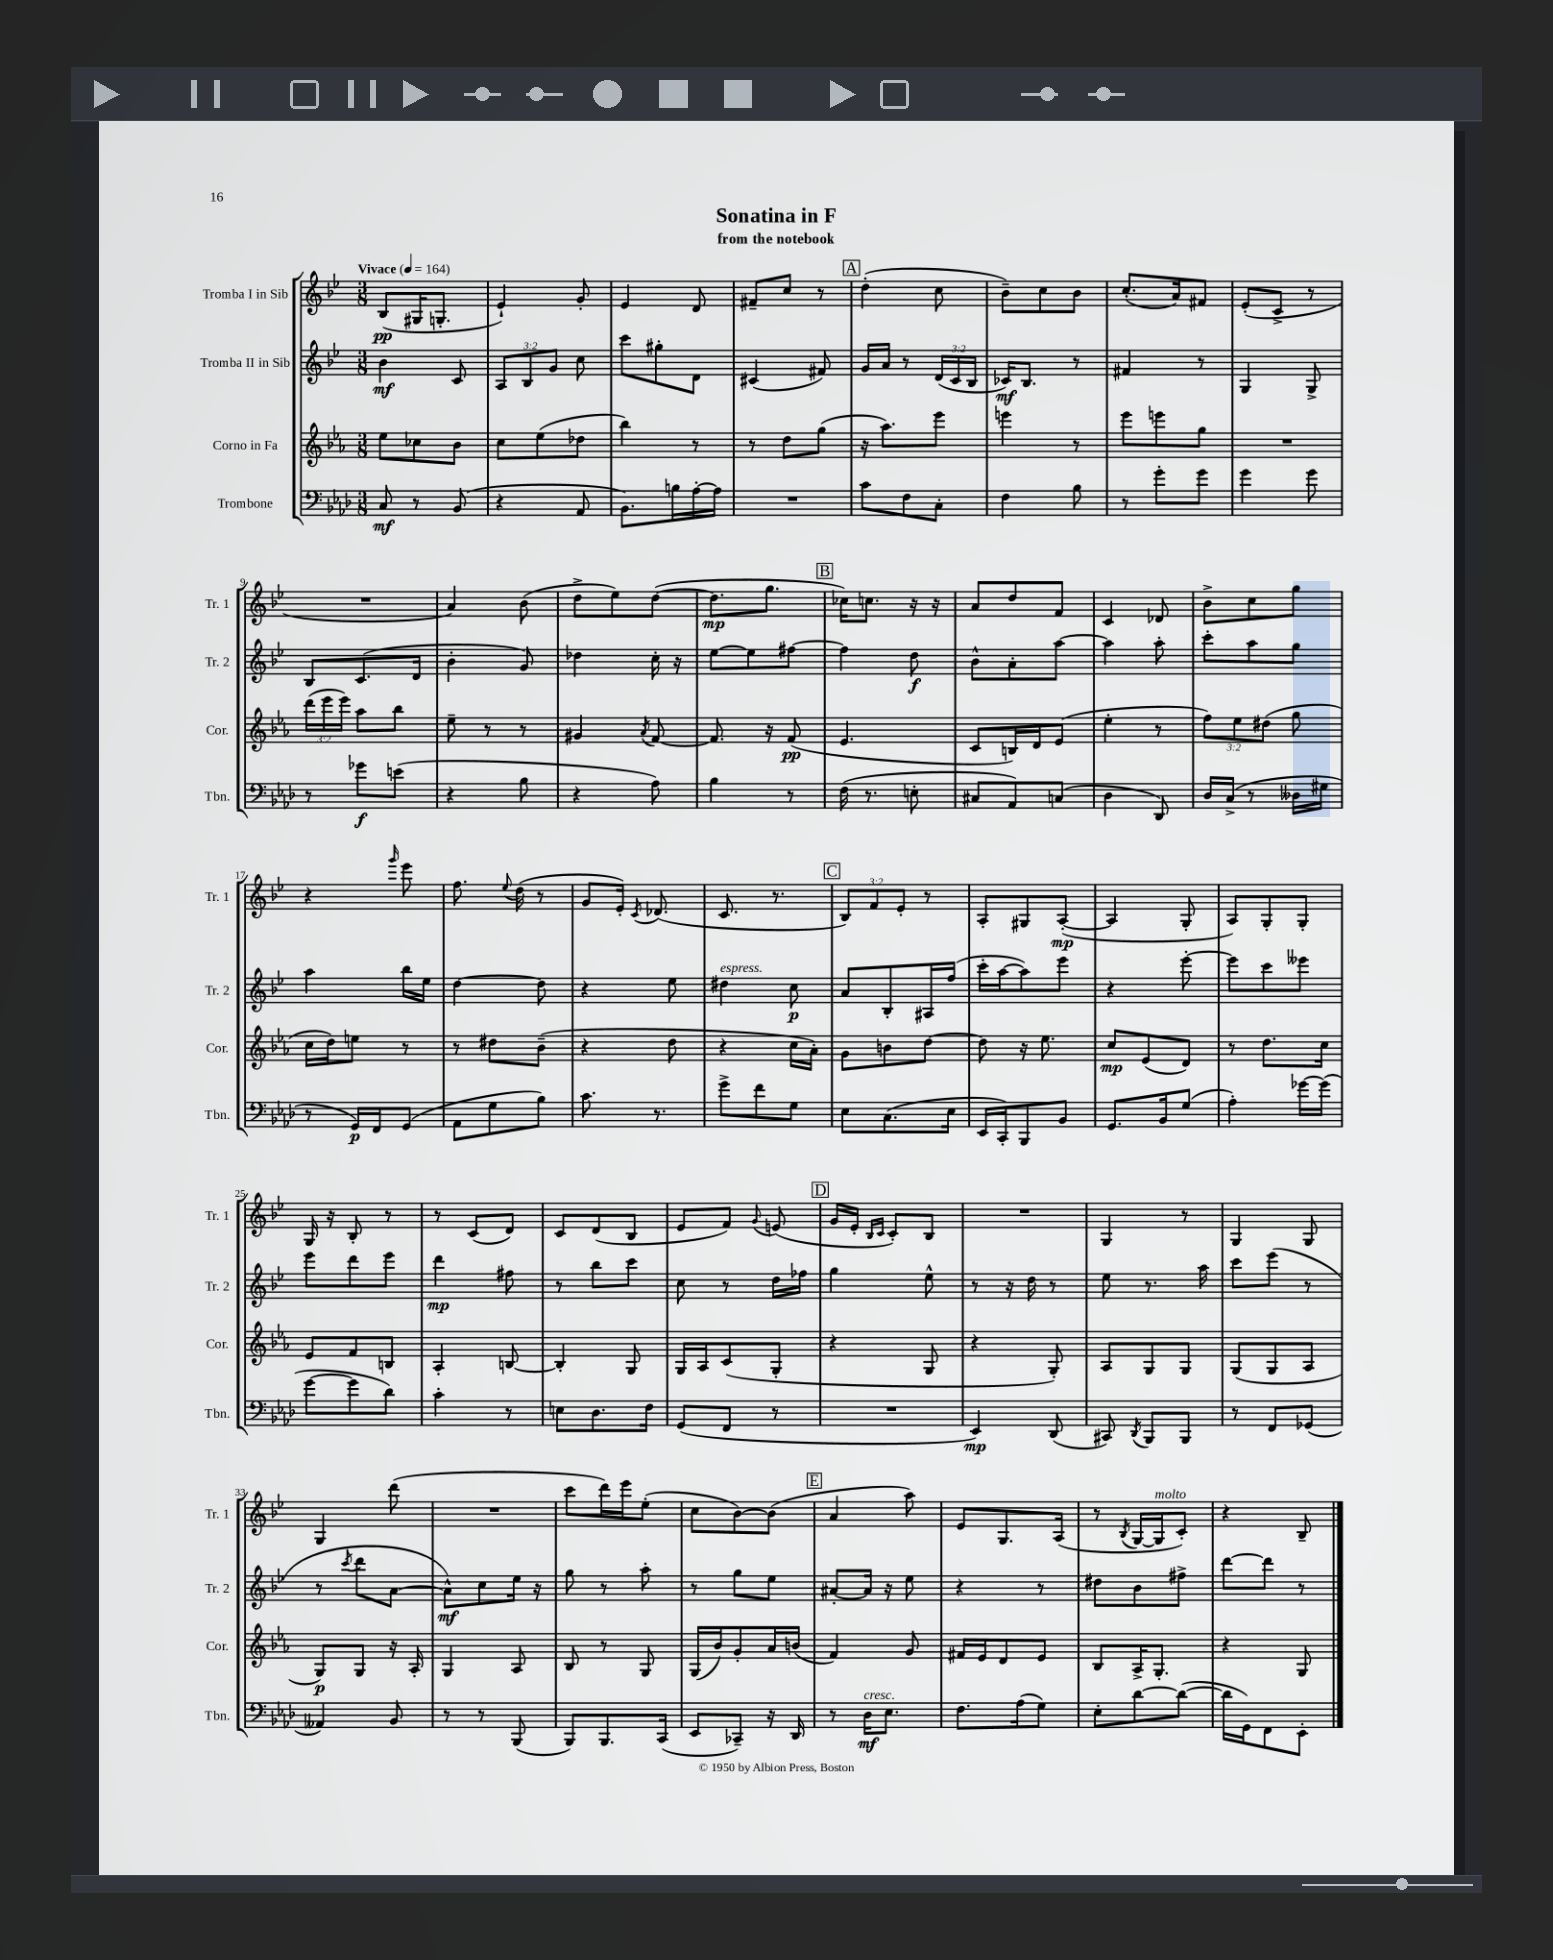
\header { title = "Sonatina in F" subtitle = "from the notebook" }
<<
\new StaffGroup <<
\new Staff = "s0" \with { instrumentName = "Tromba I in Sib" shortInstrumentName = "Tr. 1" } {
    \clef treble \key bes \major \numericTimeSignature \time 3/8 \override Staff.TupletNumber.text = #tuplet-number::calc-fraction-text \tempo "Vivace" 4 = 164
    \autoBeamOff bes8[\pp( gis16 g8.]-. |
    ees'4-!) g'8-. |
    ees'4 d'8 |
    fis'8[-- c''8] r8 |
    \mark \markup { \box "A" } d''4-.( c''8 |
    bes'8[--) c''8 bes'8] |
    c''8.[-.( a'16) fis'8] |
    ees'8[-.( c'8]-> r8 |
    R4. |
    a'4) bes'8( |
    d''8[-> ees''8) d''8]~( |
    d''8.[\mp g''8.] |
    \mark \markup { \box "B" } ces''16[) c''8.] r16 r16 |
    a'8[ d''8 f'8] |
    c'4 des'8 |
    bes'8[-> c''8 g''8] |
    r4 \grace { g'''16 } ees'''8 |
    f''8. \appoggiatura { ees''8 } d''16( r8 |
    g'8[ ees'16]-.) \acciaccatura { c'8 } des'8.( |
    c'8. r8. |
    \mark \markup { \box "C" } \tuplet 3/2 { bes8[) f'8 ees'8]-. } r8 |
    a8[-. gis8 a8]~-.\mp( |
    a4 g8-. |
    a8[) g8-. g8]-. |
    g16 r16 bes8-. r8 |
    r8 c'8[( d'8]) |
    c'8[ d'8( bes8] |
    ees'8[ f'8]) \appoggiatura { g'8 } e'8( |
    \mark \markup { \box "D" } g'16[ ees'16]-. \grace { bes16[ c'16] } c'8[-.) bes8] |
    R4. |
    g4 r8 |
    g4 g8 |
    g4 d'''8( |
    R4. |
    c'''8[ d'''16) ees'''16 ees''8]-.( |
    c''8[ bes'8~) bes'8]( |
    \mark \markup { \box "E" } a'4 a''8) |
    ees'8[ g8. a16]( |
    r8 \acciaccatura { bes8 } g16[~ g16^\markup { \italic "molto" } c'8]-.) |
    r4 bes8-- \bar "|." |
}
\new Staff = "s1" \with { instrumentName = "Tromba II in Sib" shortInstrumentName = "Tr. 2" } {
    \clef treble \key bes \major \numericTimeSignature \time 3/8 \override Staff.TupletNumber.text = #tuplet-number::calc-fraction-text
    \autoBeamOff bes'4\mf c'8 |
    \tuplet 3/2 { a8[ bes8 g'8] } c''8 |
    c'''8[ gis''8-. d'8] |
    cis'4( fis'8) |
    \mark \markup { \box "A" } g'16[ a'16] r8 \tuplet 3/2 { d'16[( c'16 bes16] } |
    ces'16[\mf) bes8.] r8 |
    fis'4 r8 |
    g4 g8-> |
    bes8[ c'8.( d'16] |
    bes'4-. g'8) |
    des''4 c''16-. r16 |
    ees''8[~ ees''8 fis''8]~ |
    \mark \markup { \box "B" } fis''4 d''8\f |
    bes'8[-^ a'8-. a''8]~ |
    a''4 a''8-. |
    c'''8[-. a''8 g''8] |
    a''4 bes''16[ ees''16] |
    d''4~ d''8 |
    r4 ees''8 |
    dis''4^\markup { \italic "espress." } c''8\p |
    \mark \markup { \box "C" } a'8[ bes8-. ais16 f''16]( |
    c'''16[-. a''16~ a''8) ees'''8] |
    r4 ees'''8~-. |
    ees'''8[ c'''8 eeses'''8] |
    ees'''8[ d'''8 ees'''8] |
    d'''4\mp fis''8 |
    r8 bes''8[ c'''8] |
    c''8 r8 d''16[ fes''16] |
    \mark \markup { \box "D" } g''4 ees''8-^ |
    r8 r16 d''16 r8 |
    ees''8 r8. a''16 |
    c'''8[ ees'''8]( r8 |
    r8 \acciaccatura { c'''8 } d'''8[ a'8]~ |
    a'8[-^\mf) c''8 ees''16] r16 |
    g''8 r8 a''8-. |
    r8 g''8[ ees''8] |
    \mark \markup { \box "E" } ais'8[~-. ais'16] r16 ees''8 |
    r4 r8 |
    dis''8[ bes'8 fis''8]-> |
    d'''8[~ d'''8] r8 \bar "|." |
}
\new Staff = "s2" \with { instrumentName = "Corno in Fa" shortInstrumentName = "Cor." } {
    \clef treble \key ees \major \numericTimeSignature \time 3/8 \override Staff.TupletNumber.text = #tuplet-number::calc-fraction-text
    \autoBeamOff ees''8[ ces''8 bes'8] |
    c''8[ ees''8( des''8] |
    bes''4) r8 |
    r8 d''8[ g''8]( |
    \mark \markup { \box "A" } r16 aes''8.[) ees'''8] |
    e'''4 r8 |
    ees'''8[ e'''8 g''8] |
    R4. |
    \tuplet 3/2 { d'''16[( ees'''16 ees'''16]) } aes''8[ bes''8] |
    ees''8-- r8 r8 |
    gis'4 \acciaccatura { aes'8 } f'8~ |
    f'8. r16 f'8\pp( |
    \mark \markup { \box "B" } ees'4. |
    c'8[ b16) d'16 ees'8]( |
    ees''4-. r8 |
    \tuplet 3/2 { f''8[) ees''8 dis''8]( } g''8 |
    c''16[ d''16) e''8] r8 |
    r8 dis''8[ bes'8]--( |
    r4 d''8 |
    r4 c''16[ aes'16]-.) |
    \mark \markup { \box "C" } g'8[ b'8 d''8]~ |
    d''8 r16 ees''8. |
    c''8[\mp ees'8( d'8]) |
    r8 d''8.[ c''16] |
    ees'8[ f'8 b8] |
    aes4-. b8~ |
    b4-. g8 |
    g16[ aes16 c'8( g8]-. |
    \mark \markup { \box "D" } r4 g8 |
    r4 g8-.) |
    aes8[ g8 g8] |
    g8[( g8 aes8] |
    g8[\p) g8] r16 aes16-. |
    g4 aes8 |
    bes8 r8 g8 |
    g16[( bes'16) g'8-. aes'16 b'16]( |
    \mark \markup { \box "E" } f'4) g'8 |
    fis'16[ ees'16 d'8 ees'8] |
    bes8[ aes16-> g8.]-. |
    r4 g8 \bar "|." |
}
\new Staff = "s3" \with { instrumentName = "Trombone" shortInstrumentName = "Tbn." } {
    \clef bass \key aes \major \numericTimeSignature \time 3/8
    \autoBeamOff c8\mf r8 bes,8( |
    r4 aes,8 |
    bes,8.[) b16 aes16~-. aes16] |
    R4. |
    \mark \markup { \box "A" } c'8[ f8 c8]-. |
    f4 bes8 |
    r8 g'8[-. g'8] |
    g'4 g'8 |
    r8 ges'8[\f e'8]( |
    r4 bes8 |
    r4 aes8) |
    bes4 r8 |
    \mark \markup { \box "B" } f16( r8. e8-. |
    cis8[ aes,8) c8]( |
    des4 des,8) |
    des16[ c16]->( r8 deses16[ gis16] |
    r8 g,16[\p) f,16 g,8]( |
    aes,8[ g8 bes8]) |
    c'8. r8. |
    g'8[-> f'8 g8] |
    \mark \markup { \box "C" } ees8[ c8.( ees16] |
    ees,16[ c,16-.) bes,,8 bes,8] |
    g,8.[ bes,16 g8]( |
    aes4-.) ges'16[~ ges'16]( |
    g'8[~ g'8 des'8]) |
    c'4-. r8 |
    e8[ des8. f16] |
    g,8[( f,8] r8 |
    \mark \markup { \box "D" } R4. |
    ees,4\mp) des,8( |
    cis,8) \acciaccatura { des,8 } bes,,8[ bes,,8] |
    r8 f,8[ ges,8]( |
    aeses,4) bes,8 |
    r8 r8 bes,,8( |
    bes,,8[) bes,,8. c,16]( |
    ees,8[ ces,8]--) r16 des,16 |
    \mark \markup { \box "E" } r8 des16[\mf^\markup { \italic "cresc." } ees8.] |
    f8.[ aes16( g8]) |
    ees8[-. des'8~ des'8]~( |
    des'16[ g,16) f,8 ees,8]-. \bar "|." |
}
>>
>>
